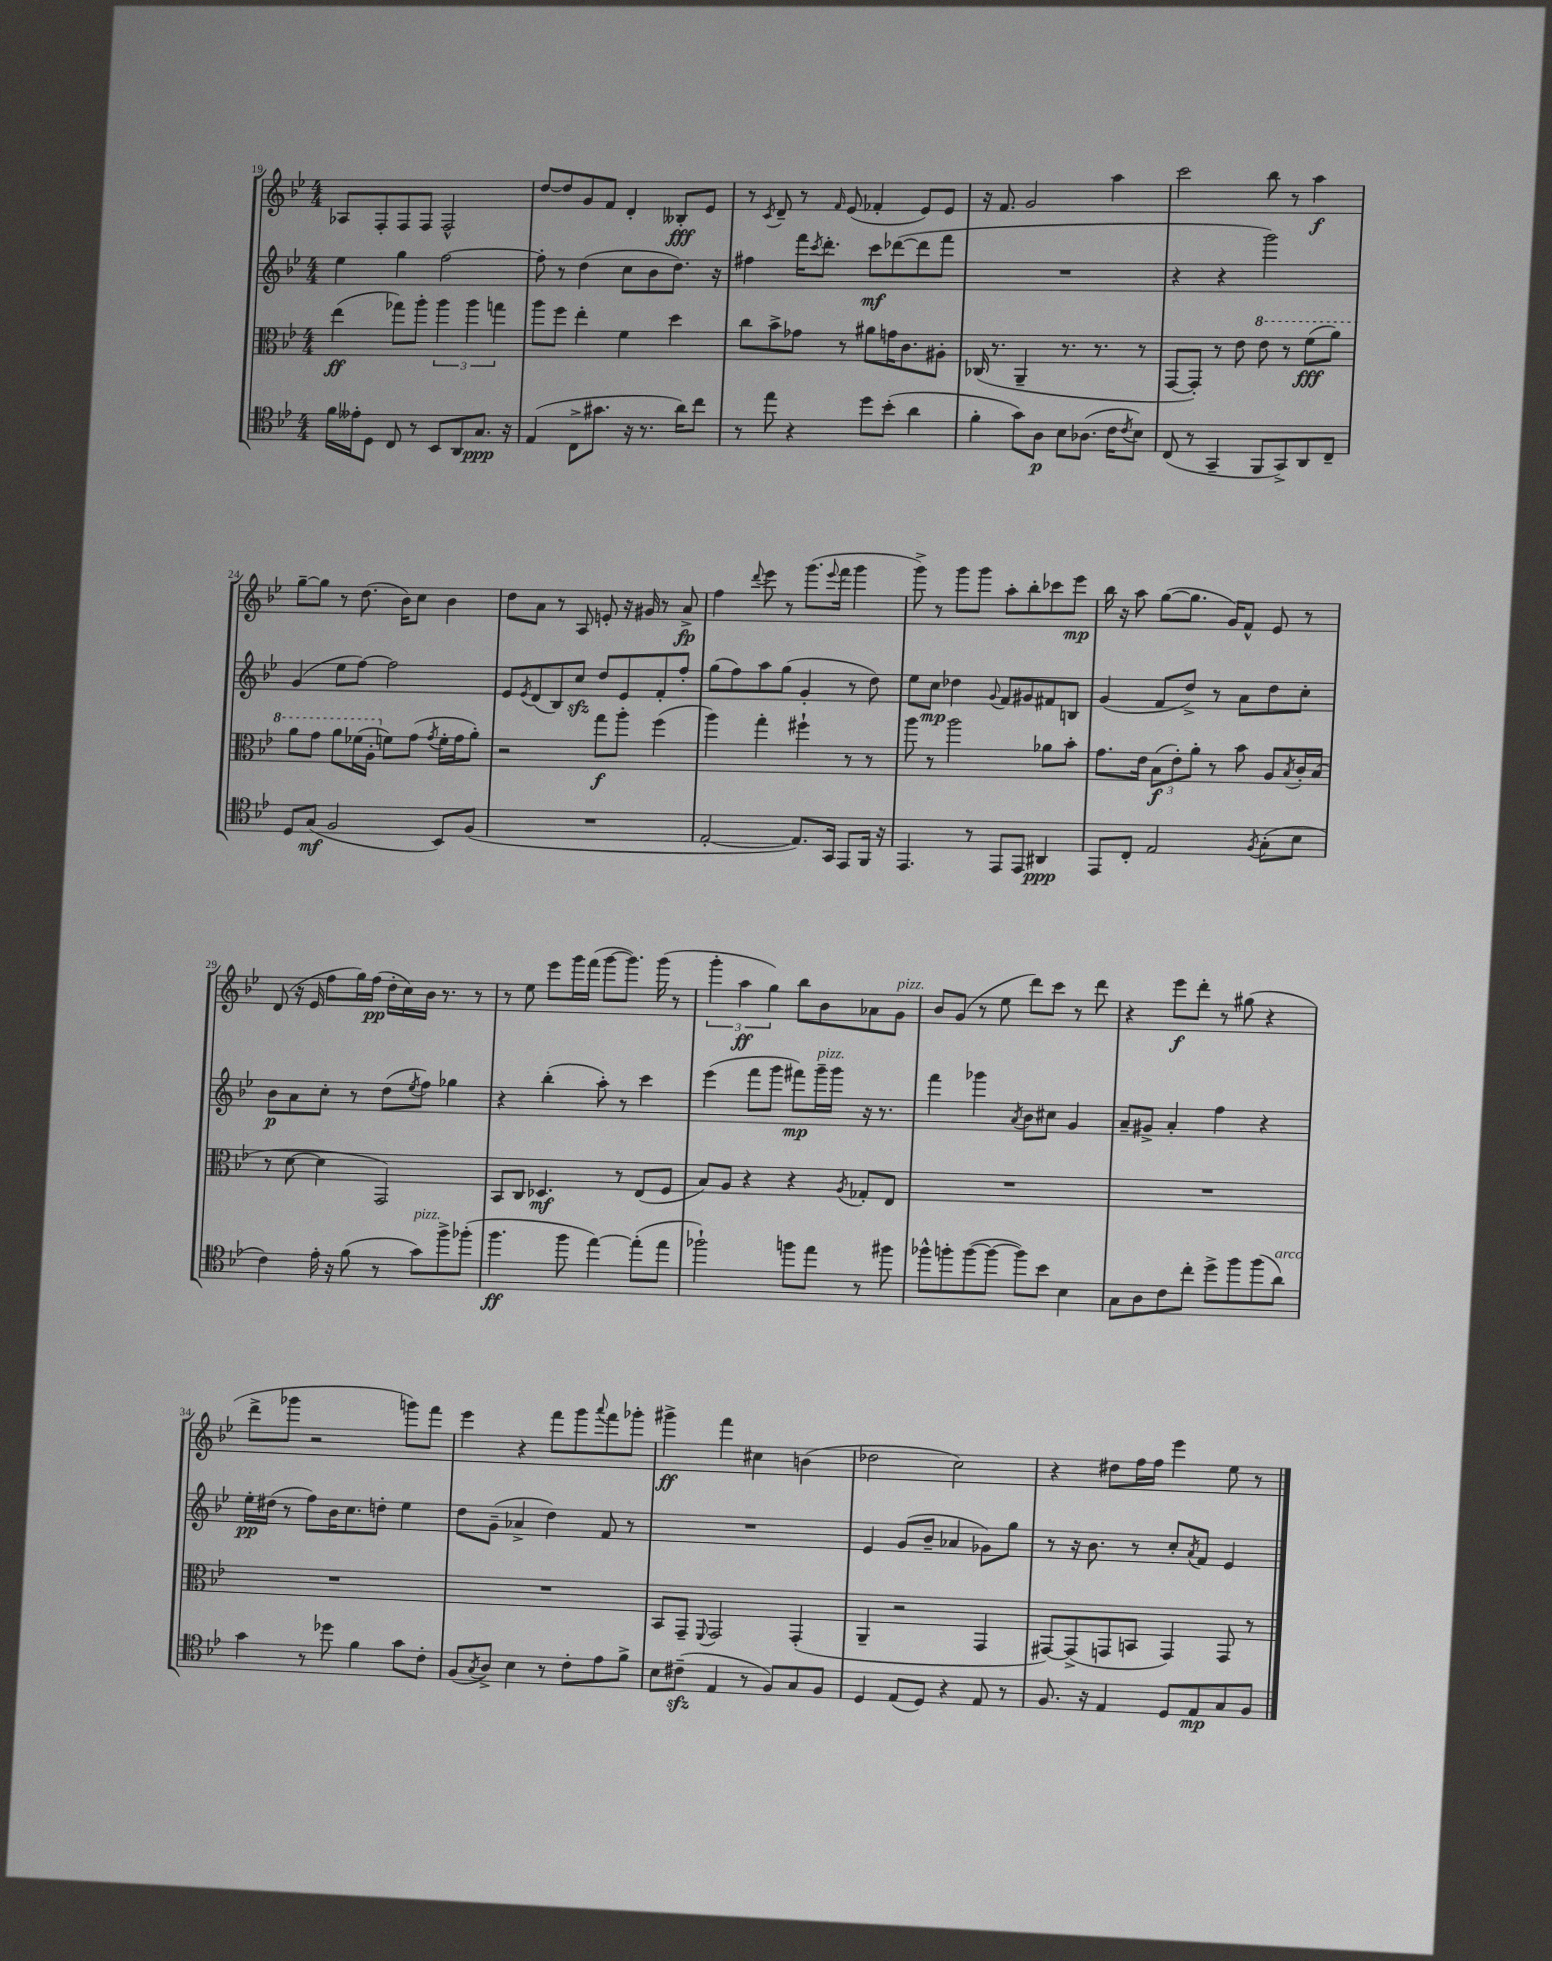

**kern	**dynam	**kern	**dynam	**kern	**dynam	**kern	**dynam
*part4	*part4	*part3	*part3	*part2	*part2	*part1	*part1
*staff4	*staff4	*staff3	*staff3	*staff2	*staff2	*staff1	*staff1
*clefC4	*	*clefC3	*	*clefG2	*	*clefG2	*
*k[b-e-]	*	*k[b-e-]	*	*k[b-e-]	*	*k[b-e-]	*
*M4/4	*	*M4/4	*	*M4/4	*	*M4/4	*
=19	=19	=19	=19	=19	=19	=19	=19
16f\LL	.	(4ee-\	ff	4ee-\	.	8A-X/L	.
16e--X'\J	.	.	.	.	.	.	.
8D\J	.	.	.	.	.	8F'/	.
8C/	.	8gg-X\L)	.	4gg\	.	8F/	.
8r	.	8aa'\J	.	.	.	8F/J	.
8BB-/L	.	6aa\	.	[2ff\	.	2F^^/	.
8AA/	.	.	.	.	.	.	.
.	.	6aa\	.	.	.	.	.
8.G/J	ppp	.	.	.	.	.	.
.	.	6ggn\	.	.	.	.	.
16r	.	.	.	.	.	.	.
=20	=20	=20	=20	=20	=20	=20	=20
(4E-/	.	8aa\L	.	8ff'\]	.	[8dd/L	.
.	.	8ff\J	.	8r	.	8dd/]	.
8C^\L	.	4ee-'\	.	(4dd\	.	8g/	.
8.g#X\J	.	.	.	.	.	8f/J	.
.	.	4f\	.	8cc\L	.	4d'/	.
16r	.	.	.	.	.	.	.
8.r	.	.	.	8b-\	.	.	.
.	.	4dd\	.	8.dd\J)	.	8B--X'/L	fff
16a\KL)	.	.	.	.	.	.	.
8cc\J	.	.	.	.	.	8e-/J	.
.	.	.	.	16r	.	.	.
=21	=21	=21	=21	=21	=21	=21	=21
8r	.	8cc\L	.	4ff#X\	.	8r	.
.	.	.	.	.	.	8qc/	.
8ee-\	.	8b-^\	.	.	.	8d~/	.
4r	.	8g-X\J	.	16fff\KL	.	8r	.
.	.	.	.	8qccc/	.	.	.
.	.	.	.	8.ddd'\J	.	.	.
.	.	.	.	.	.	16qqf/	.
.	.	8r	.	.	.	(8e-/	.
8dd\L	.	8a#X\L	.	8ccc\L	mf	4f-X'/	.
(8b-'\J	.	16gn\K	.	([8ddd-X\	.	.	.
.	.	8.c\	.	.	.	.	.
4a\	.	.	.	8ddd-\]	.	8e-/L)	.
.	.	8A#X'\J	.	8fff\J	.	8e-/J	.
=22	=22	=22	=22	=22	=22	=22	=22
4f'\	.	(16C-X/	.	1r	.	16r	.
.	.	8.r	.	.	.	8.f/	.
8g\L)	.	4AA~/	.	.	.	2g/	.
8A\J	p	.	.	.	.	.	.
8B-\L	.	8.r	.	.	.	.	.
(8.A-X\J	.	.	.	.	.	.	.
.	.	8.r	.	.	.	.	.
.	.	.	.	.	.	4aa\	.
16c\KL	.	.	.	.	.	.	.
8qc/	.	.	.	.	.	.	.
8B-\J)	.	8r	.	.	.	.	.
=23	=23	=23	=23	=23	=23	=23	=23
(8C/	.	[8GG/L	.	4r	.	2ccc\	.
8r	.	8GG'/J])	.	.	.	.	.
4GG~/	.	8r	.	4r	.	.	.
.	.	8e-\	.	.	.	.	.
*	*	*8va	*	*	*	*	*
8FF/L	.	8ee-\	.	2ggg\)	.	8bb-\	.
8GG^/)	.	8r	.	.	.	8r	.
8AA/	.	(8ff\L	fff	.	.	4aa\	f
8C~/J	.	8aa\J)	.	.	.	.	.
!!LO:LB:g=z
=24	=24	=24	=24	=24	=24	=24	=24
8D/L	.	8aa\L	.	(4g/	.	[8gg~\L	.
(8G/J	mf	8gg\J	.	.	.	8gg\J]	.
2F/	.	8aa\L	.	8ee-\L	.	8r	.
.	.	(16ff-X\L	.	[8ff\J)	.	(8.dd\	.
.	.	16a'\JJ	.	.	.	.	.
*	*	*X8va	*	*	*	*	*
.	.	8fn\L)	.	2ff\]	.	.	.
.	.	.	.	.	.	16b-\KL)	.
.	.	(8g\J	.	.	.	8cc\J	.
.	.	8qg/	.	.	.	.	.
8BB-/L)	.	16f'\LL	.	.	.	4b-\	.
.	.	16g\J	.	.	.	.	.
(8F/J	.	8a'\J)	.	.	.	.	.
=25	=25	=25	=25	=25	=25	=25	=25
1r	.	2r	.	8e-/L	.	8dd\L	.
.	.	.	.	8qe-/	.	.	.
.	.	.	.	(8d/	.	8a\J	.
.	.	.	.	8B-/)	.	8r	.
.	.	.	.	8cczz/J	.	8A/	.
.	.	8gg\L	f	8dd/L	.	8en'/	.
.	.	8aa'\J	.	8e-/	.	16r	.
.	.	.	.	.	.	16g#X/	.
.	.	(4ff\	.	8f'/	.	8r	.
.	.	.	.	8ff'/J	.	8a^/	fp
=26	=26	=26	=26	=26	=26	=26	=26
[2E-'/	.	4aa\)	.	(8gg\L	.	4ff\	.
.	.	.	.	8ff\)	.	.	.
.	.	.	.	.	.	8qqddd/	.
.	.	4gg'\	.	8aa\	.	8eee-\	.
.	.	.	.	(8gg\J	.	8r	.
8.E-/L])	.	4ff#X`\	.	4g'/	.	(8.ggg\L	.
.	.	.	.	.	.	8qqeee-/	.
16GG/Jk	.	.	.	.	.	16fff\Jk	.
8EE-/L	.	8r	.	8r	.	4ggg\	.
16FF/Jk	.	8r	.	8dd\)	.	.	.
16r	.	.	.	.	.	.	.
=27	=27	=27	=27	=27	=27	=27	=27
4.EE-/	.	8aa\	.	8ee-\L	.	8ggg^\)	.
.	.	8r	.	8cc\J	mp	8r	.
.	.	2aa\	.	4dd-X\	.	8ggg\L	.
8r	.	.	.	.	.	8ggg\J	.
.	.	.	.	8qqg/	.	.	.
8EE-/L	.	.	.	8f/L	.	8aa'\L	.
8EE-/J	.	.	.	8g#X/	.	8bb-'\	.
4AA#X/	ppp	8a-X\L	.	8f#X/	.	8ccc-X\	.
.	.	8b-'\J	.	8Bn/J	.	8eee-\J	mp
=28	=28	=28	=28	=28	=28	=28	=28
8EE-/L	.	8.g\L	.	(4g/	.	16bb-\	.
.	.	.	.	.	.	16r	.
8C'/J	.	.	.	.	.	8aa\	.
.	.	16e-\Jk	.	.	.	.	.
2E-/	.	(12B-\L	f	8f/L	.	([8gg\L	.
.	.	12e-'\)	.	.	.	.	.
.	.	.	.	8dd^/J)	.	8.gg\J]	.
.	.	12a'\J	.	.	.	.	.
.	.	8r	.	8r	.	.	.
.	.	.	.	.	.	16g/KL)	.
.	.	8b-\	.	8a\L	.	8f^^/J	.
8qF/	.	.	.	.	.	.	.
(8G'\L	.	8A/L	.	8dd\	.	8e-/	.
.	.	8qB-/	.	.	.	.	.
8B-\J	.	16c'/L	.	8cc'\J	.	8r	.
.	.	(16B-/JJ	.	.	.	.	.
!!LO:LB:g=z
=29	=29	=29	=29	=29	=29	=29	=29
4c\)	.	8r	.	8b-\L	p	(8d/	.
.	.	[8d\	.	8a\	.	16r	.
.	.	.	.	.	.	16e-/	.
16e-'\	.	4d\]	.	8cc'\J	.	8ff\L	.
16r	.	.	.	.	.	.	.
(8f\	.	.	.	8r	.	16gg\L)	.
.	.	.	.	.	.	(16ff\JJ	pp
8r	.	2GG/)	.	(8dd\L	.	16dd'\LL	.
.	.	.	.	.	.	16cc\)	.
.	.	.	.	8qee-/	.	.	.
!LO:TX:a:i:t=pizz.	!	!	!	!	!	!	!
8g\L)	.	.	.	8ff\J)	.	16b-\JJ	.
.	.	.	.	.	.	8.r	.
8ff^\	.	.	.	4gg-X\	.	.	.
(8ff-X'\J	.	.	.	.	.	8r	.
=30	=30	=30	=30	=30	=30	=30	=30
4.ff\	ff	8BB-/L	.	4r	.	8r	.
.	.	8C/J	.	.	.	8ee-\	.
.	.	4.D-X/	mf	(4bb-'\	.	8eee-\L	.
8ff\	.	.	.	.	.	16ggg\L	.
.	.	.	.	.	.	(16fff\JJ	.
[4ee-\)	.	.	.	8aa'\)	.	[8ggg\L	.
.	.	8r	.	8r	.	8.ggg\J])	.
(8ee-'\L]	.	(8E-/L	.	4ccc\	.	.	.
.	.	.	.	.	.	(16ggg\	.
8ee-\J	.	8F/J	.	.	.	8r	.
=31	=31	=31	=31	=31	=31	=31	=31
2ff-X`\)	.	8B-/L)	.	(4eee-\	.	6ggg'\	.
.	.	8A/J	.	.	.	.	.
.	.	.	.	.	.	6aa\	ff
.	.	4r	.	8fff\L	.	.	.
.	.	.	.	.	.	6gg\)	.
.	.	.	.	8ggg\J	.	.	.
8ffn\L	.	4r	.	8fff#X\L)	mp	8bb-\L	.
!	!	!	!	!LO:TX:a:i:t=pizz.	!	!	!
8ee-\J	.	.	.	16ggg~\L	.	8b-\	.
.	.	.	.	16ggg\JJ	.	.	.
.	.	8qA/	.	.	.	.	.
8r	.	8G-X'/L	.	16r	.	8a-X\	.
.	.	.	.	8.r	.	.	.
!	!	!	!	!	!	!LO:TX:a:i:t=pizz.	!
8ff#X\	.	8E-/J	.	.	.	8g\J	.
=32	=32	=32	=32	=32	=32	=32	=32
8ff-X^^\L	.	1r	.	4fff\	.	8b-/L	.
8ffn'\	.	.	.	.	.	(8g/J	.
([8ff\	.	.	.	4ggg-X\	.	8r	.
8ff\J_	.	.	.	.	.	8ee-\	.
.	.	.	.	8qa/	.	.	.
8ff\L])	.	.	.	8b-\L	.	8ddd\L)	.
8b-\J	.	.	.	8cc#X\J	.	8ccc\J	.
4B-\	.	.	.	4g/	.	8r	.
.	.	.	.	.	.	8ddd\	.
=33	=33	=33	=33	=33	=33	=33	=33
8G\L	.	1r	.	8a~/L	.	4r	.
8A\	.	.	.	8g#X^/J	.	.	.
8c\	.	.	.	4a'/	.	8eee-\L	f
8cc'\J	.	.	.	.	.	8ddd'\J	.
8dd^\L	.	.	.	4ff\	.	8r	.
8ff\	.	.	.	.	.	(8gg#X\	.
(8ff\	.	.	.	4r	.	4r	.
!LO:TX:a:i:t=arco	!	!	!	!	!	!	!
8a\J)	.	.	.	.	.	.	.
!!LO:LB:g=z
=34	=34	=34	=34	=34	=34	=34	=34
4g\	.	1r	.	16ee-'\LL	pp	8ddd^\L	.
.	.	.	.	(16dd#X\JJ	.	.	.
.	.	.	.	8r	.	8ggg-X\J	.
8r	.	.	.	8ff\L)	.	2r	.
8dd-X\	.	.	.	16b-\K	.	.	.
.	.	.	.	8.cc\	.	.	.
4f\	.	.	.	.	.	.	.
.	.	.	.	8ddn'\J	.	.	.
8g\L	.	.	.	4ee-\	.	8gggn\L)	.
8c'\J	.	.	.	.	.	8fff\J	.
=35	=35	=35	=35	=35	=35	=35	=35
(8F/L	.	1r	.	8dd\L	.	4eee-\	.
8qG/	.	.	.	.	.	.	.
8A^/J)	.	.	.	(8g~\J	.	.	.
4B-\	.	.	.	4a-X^/	.	4r	.
8r	.	.	.	4dd\)	.	8fff\L	.
8c'\L	.	.	.	.	.	8ggg\	.
.	.	.	.	.	.	8qqaaa/	.
8e-\	.	.	.	8f/	.	8fff\	.
8f^\J	.	.	.	8r	.	8ggg-X'\J	.
=36	=36	=36	=36	=36	=36	=36	=36
8B-\L	.	8BB-/L	.	1r	.	4ggg#X^\	ff
(8c#Xzz~\J	.	8GG~/J	.	.	.	.	.
.	.	8qqFF/	.	.	.	.	.
4E-/	.	2GG/	.	.	.	4fff\	.
8r	.	.	.	.	.	4cc#X\	.
8F/L)	.	.	.	.	.	.	.
8G/	.	(4GG'/	.	.	.	(4bn\	.
8F/J	.	.	.	.	.	.	.
=37	=37	=37	=37	=37	=37	=37	=37
4D/	.	4AA~/	.	4e-/	.	2dd-X\	.
(8E-/L	.	2r	.	(8g/L	.	.	.
8D/J)	.	.	.	8b-~/J	.	.	.
4r	.	.	.	4a-X/	.	2cc\)	.
8E-/	.	4GG/	.	8g-X\L)	.	.	.
8r	.	.	.	8gg\J	.	.	.
=38	=38	=38	=38	=38	=38	=38	=38
8.F/	.	[8GG#X/L)	.	8r	.	4r	.
.	.	(8GG#^/]	.	16r	.	.	.
16r	.	.	.	8.b-\	.	.	.
4E-/	.	8GGn/	.	.	.	8dd#X\L	.
.	.	8BBn/J	.	8r	.	16ff\L	.
.	.	.	.	.	.	16ff\JJ	.
8D/L	.	4GG/)	.	8cc'/L	.	4eee-\	.
.	.	.	.	8qa/	.	.	.
8E-/	mp	.	.	8f/J	.	.	.
8G/	.	8GG/	.	4e-/	.	8ee-\	.
8F/J	.	8r	.	.	.	8r	.
==	==	==	==	==	==	==	==
*-	*-	*-	*-	*-	*-	*-	*-
